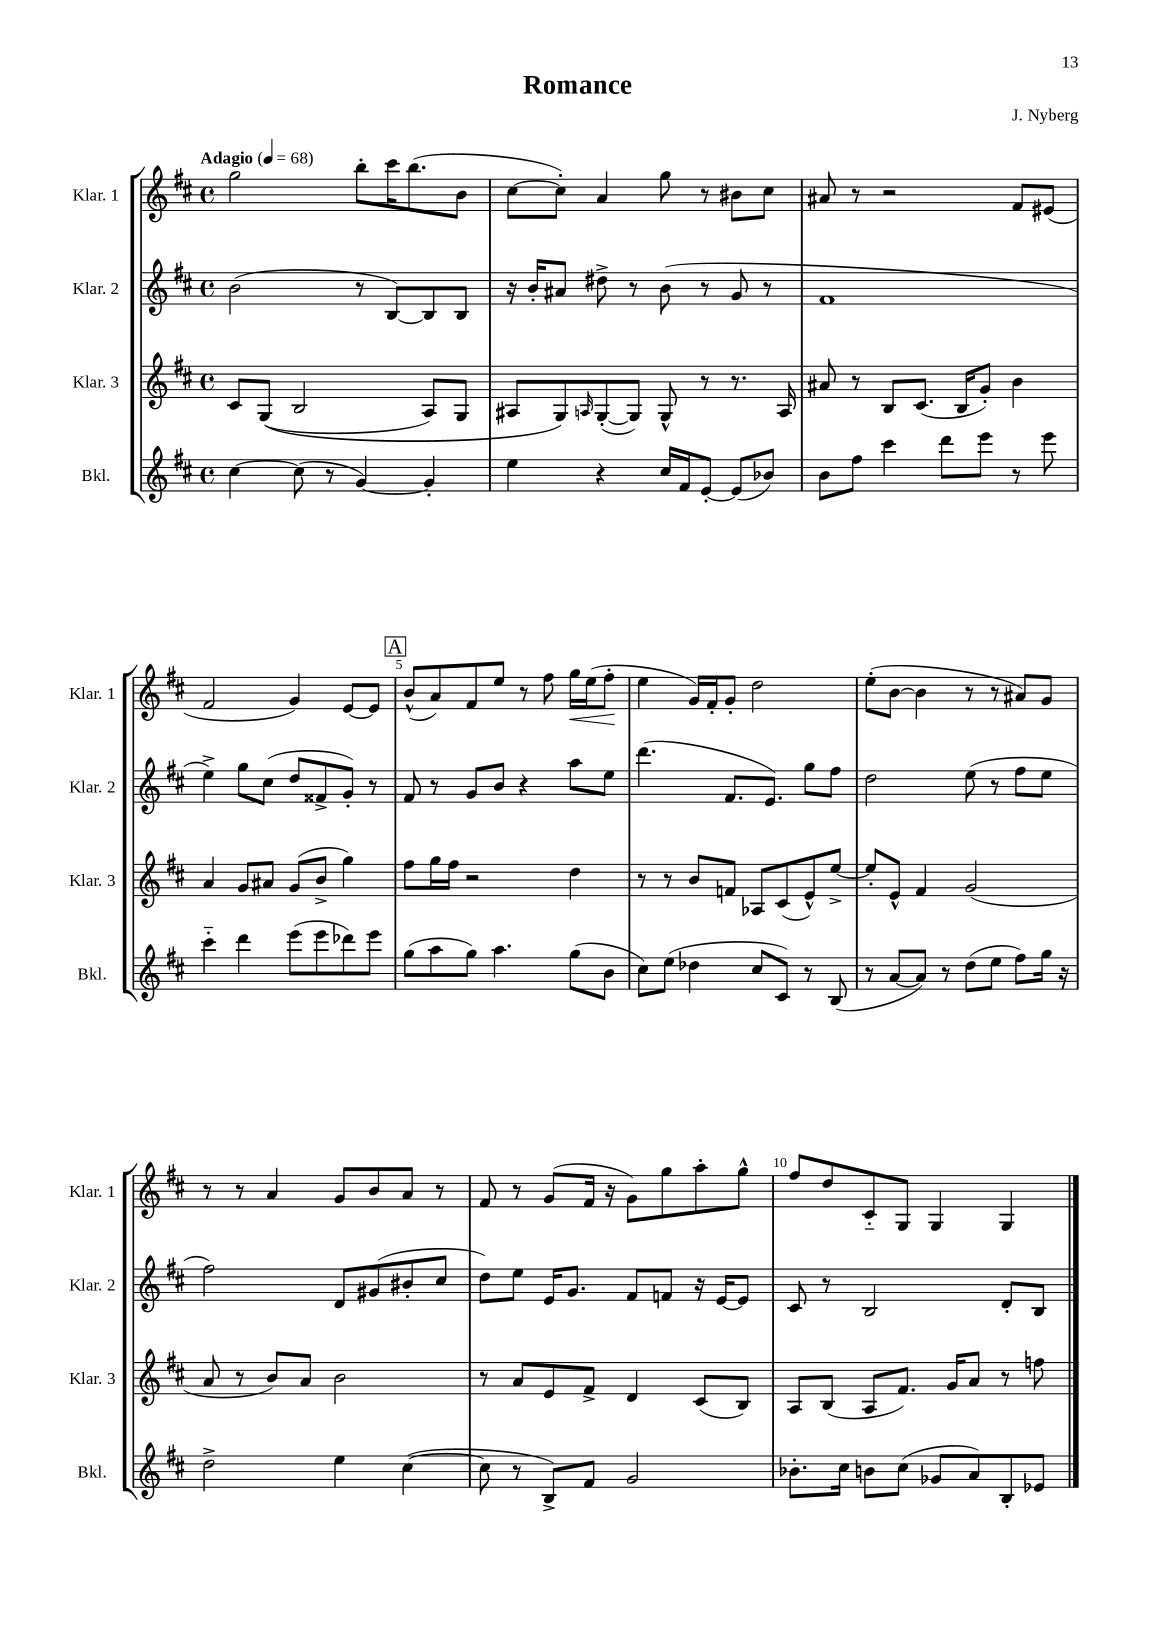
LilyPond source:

\header { title = "Romance" composer = "J. Nyberg" }
<<
\new StaffGroup <<
\new Staff = "s0" \with { instrumentName = "Klar. 1" shortInstrumentName = "Klar. 1" } {
    \clef treble \key d \major \defaultTimeSignature \time 4/4 \tempo "Adagio" 4 = 68
    g''2 b''8-. cis'''16 b''8.( b'8 |
    cis''8~ cis''8-.) a'4 g''8 r8 bis'8 cis''8 |
    ais'8 r8 r2 fis'8 eis'8( |
    fis'2 g'4) e'8~ e'8 |
    \mark \markup { \box "A" } b'8-^( a'8) fis'8 e''8 r8 fis''8 g''16\< e''16( fis''8-.\! |
    e''4 g'16) fis'16-. g'8-. d''2 |
    e''8-.( b'8~ b'4 r8 r8 ais'8) g'8 |
    r8 r8 a'4 g'8 b'8 a'8 r8 |
    fis'8 r8 g'8( fis'16 r16 g'8) g''8 a''8-. g''8-^ |
    fis''8 d''8 cis'8-_ g8 g4 g4 \bar "|." |
}
\new Staff = "s1" \with { instrumentName = "Klar. 2" shortInstrumentName = "Klar. 2" } {
    \clef treble \key d \major \defaultTimeSignature \time 4/4
    b'2( r8 b8~) b8 b8 |
    r16 b'16-. ais'8 dis''8-> r8 b'8( r8 g'8 r8 |
    fis'1 |
    e''4->) g''8 cis''8( d''8 fisis'8-> g'8-.) r8 |
    \mark \markup { \box "A" } fis'8 r8 g'8 b'8 r4 a''8 e''8 |
    d'''4.( fis'8. e'8.) g''8 fis''8 |
    d''2 e''8( r8 fis''8 e''8 |
    fis''2) d'8 gis'8( bis'8-. cis''8 |
    d''8) e''8 e'16 g'8. fis'8 f'8 r16 e'16~ e'8 |
    cis'8 r8 b2 d'8-. b8 \bar "|." |
}
\new Staff = "s2" \with { instrumentName = "Klar. 3" shortInstrumentName = "Klar. 3" } {
    \clef treble \key d \major \defaultTimeSignature \time 4/4
    cis'8 g8(\( b2 a8) g8 |
    ais8 g8\) \grace { a16 } g8~-.( g8) g8-^ r8 r8. a16 |
    ais'8 r8 b8 cis'8.( b16 g'8-.) b'4 |
    a'4 g'8 ais'8 g'8( b'8-> g''4) |
    \mark \markup { \box "A" } fis''8 g''16 fis''16 r2 d''4 |
    r8 r8 b'8 f'8 aes8 cis'8( e'8-^) e''8~-> |
    e''8-. e'8-^ fis'4 g'2( |
    a'8 r8 b'8) a'8 b'2 |
    r8 a'8 e'8 fis'8-> d'4 cis'8( b8) |
    a8 b8( a8 fis'8.) g'16 a'8 r8 f''8 \bar "|." |
}
\new Staff = "s3" \with { instrumentName = "Bkl." shortInstrumentName = "Bkl." } {
    \clef treble \key d \major \defaultTimeSignature \time 4/4
    cis''4~ cis''8( r8 g'4~) g'4-. |
    e''4 r4 cis''16 fis'16 e'8~-. e'8( bes'8) |
    b'8 fis''8 cis'''4 d'''8 e'''8 r8 e'''8 |
    cis'''4-_ d'''4 e'''8( e'''8 des'''8) e'''8 |
    \mark \markup { \box "A" } g''8( a''8 g''8) a''4. g''8( b'8 |
    cis''8) e''8( des''4 cis''8 cis'8) r8 b8( |
    r8 a'8~ a'8) r8 d''8( e''8 fis''8) g''16 r16 |
    d''2-> e''4 cis''4~( |
    cis''8 r8 b8->) fis'8 g'2 |
    bes'8.-. cis''16 b'8 cis''8( ges'8 a'8) b8-. ees'8 \bar "|." |
}
>>
>>
\layout { \context { \Score \override BarNumber.break-visibility = ##(#f #t #t) barNumberVisibility = #(every-nth-bar-number-visible 5) } }
